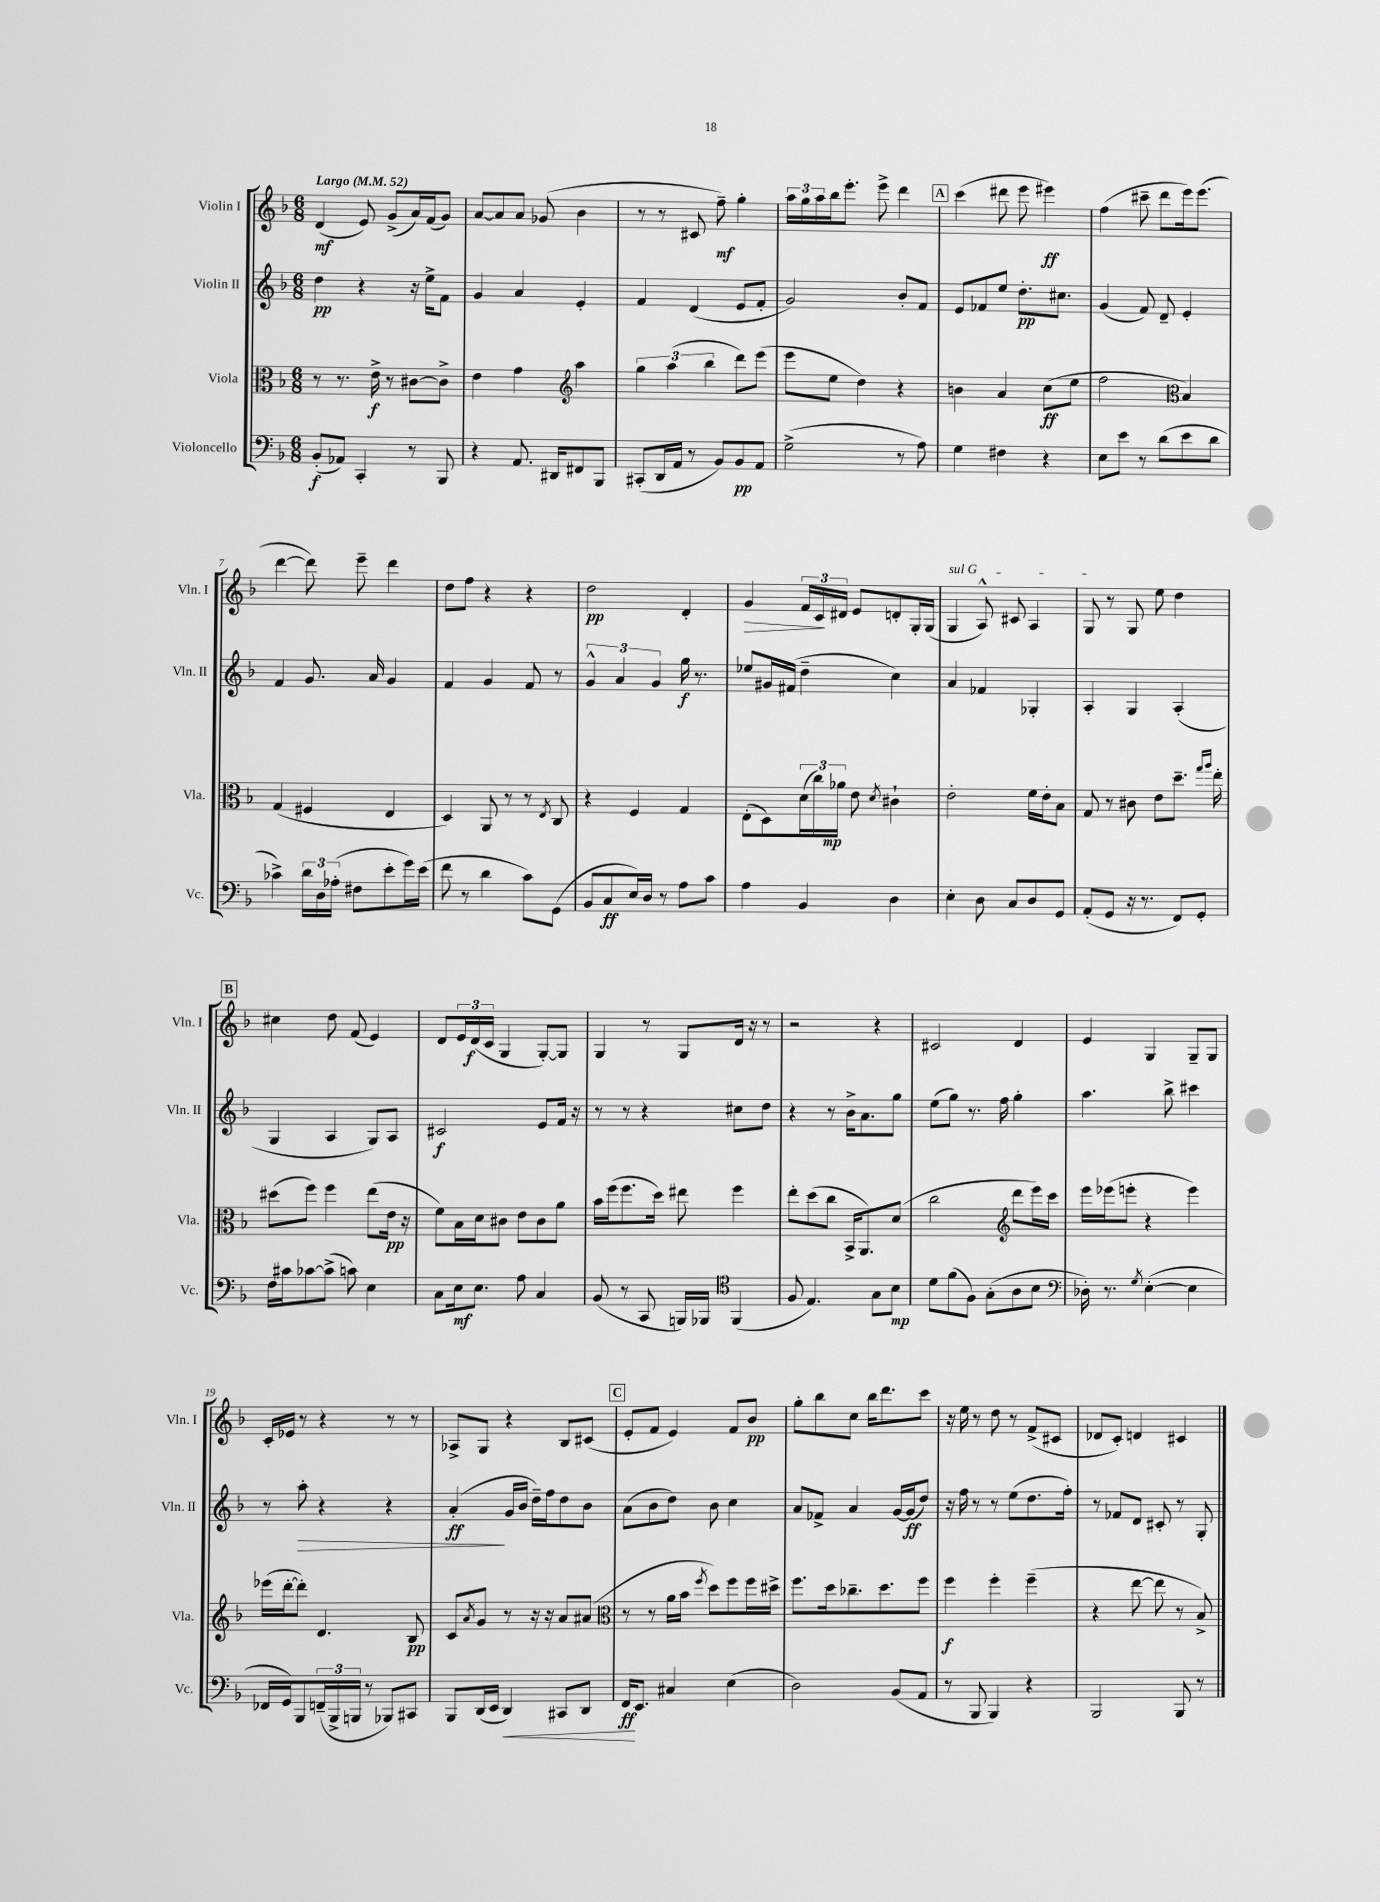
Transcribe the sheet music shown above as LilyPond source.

<<
\new StaffGroup <<
\new Staff = "s0" \with { instrumentName = "Violin I" shortInstrumentName = "Vln. I" } {
    \clef treble \key f \major \numericTimeSignature \time 6/8 \tempo "Largo" 4 = 52
    d'4\mf( e'8) g'8->( a'16) f'16( g'8) |
    a'8~ a'8 a'8 ges'8( bes'4 |
    r8 r8 cis'8 f''8--\mf) g''4-. |
    \tuplet 3/2 { a''16 g''16 a''16 } bes''16 e'''8.-. e'''8-> d'''4 |
    \mark \markup { \box "A" } c'''4( dis'''8 e'''8 eis'''4\ff) |
    f''4( cis'''8-- d'''8 e'''16) e'''8.( |
    d'''4~ d'''8) e'''8-- d'''4 |
    d''8 f''8 r4 r4 |
    d''2\pp d'4-. |
    g'4\> \tuplet 3/2 { f'16 c'16\! dis'16 } e'8 d'8-. g16-. g16( |
    \once \override TextSpanner.bound-details.left.text = \markup { \italic "sul G" } g4\startTextSpan a8-^) cis'8 a4 |
    g8\stopTextSpan r8 g8 e''8 d''4 |
    \mark \markup { \box "B" } cis''4 d''8 f'8( e'4) |
    d'8 \tuplet 3/2 { e'16 d'16\f( c'16 } g4 g8~-.) g8 |
    g4 r8 g8 d'16 r16 r8 |
    r2 r4 |
    cis'2 d'4 |
    e'4 g4 g8-- g8 |
    c'16-. ees'16 r8 r4 r8 r8 |
    aes8-> g8 r4 bes8 cis'8( |
    \mark \markup { \box "C" } e'8-. f'8 e'4) f'8 bes'8\pp |
    g''8-. bes''8 c''8 bes''16 d'''8. c'''8 |
    r16 e''16 r8 d''8 r8 f'8->( cis'8 |
    des'8 c'8-.) d'4 cis'4 \bar "|." |
}
\new Staff = "s1" \with { instrumentName = "Violin II" shortInstrumentName = "Vln. II" } {
    \clef treble \key f \major \numericTimeSignature \time 6/8
    d''4\pp r4 r16 e''16-> f'8 |
    g'4 a'4 e'4-. |
    f'4 d'4( e'8 f'8-. |
    g'2) bes'8-. f'8 |
    \mark \markup { \box "A" } e'8 fes'8 e''8 d''8.-.\pp cis''8. |
    g'4( f'8) d'8-- e'4-. |
    f'4 g'8. a'16 g'4 |
    f'4 g'4 f'8 r8 |
    \tuplet 3/2 { g'4-^ a'4 g'4 } g''16\f r8. |
    ees''8 gis'16 fis'16( d''4-- c''4) |
    a'4 fes'4 ges4-. |
    a4-. g4 a4-.( |
    \mark \markup { \box "B" } g4 a4 g8) a8 |
    cis'2\f e'8 f'16 r16 |
    r8 r8 r4 cis''8 d''8 |
    r4 r8 bes'16-> a'8. g''8 |
    e''8( g''8) r8. f''16 g''4-. |
    a''4. bes''8-> cis'''4 |
    r8 a''8-.\> r4 r4 |
    a'4-.\ff\!( g'16 bes'16 d''16--) f''16 d''8 bes'8 |
    \mark \markup { \box "C" } a'8( bes'8 d''8) bes'8 c''4 |
    a'8 fes'8-> a'4 g'16~ g'16\ff( d''8) |
    r16 f''16 r8 r8 e''8( d''8. f''16-.) |
    r8 fes'8 d'8 cis'8-. r8 g8-. \bar "|." |
}
\new Staff = "s2" \with { instrumentName = "Viola" shortInstrumentName = "Vla." } {
    \clef alto \key f \major \numericTimeSignature \time 6/8
    r8 r8. e'16->\f r8 cis'8~ cis'8-> |
    e'4 g'4 \clef treble a''4 |
    \tuplet 3/2 { g''4 a''4( bes''4 } d'''8) e'''8( |
    e'''8 e''8 d''4) r4 |
    \mark \markup { \box "A" } b'4 a'4 c''8\ff( e''8 |
    f''2 \clef alto bes4) |
    g4( fis4 e4 |
    d4) a,8 r8 r8 \acciaccatura { e8 } c8 |
    r4 f4 g4 |
    e8-.( d8) \tuplet 3/2 { d'16( c''16) aes'16\mp } e'8 \acciaccatura { d'8 } cis'4-! |
    e'2-. f'16 e'16-. bes8 |
    g8 r8 cis'8 e'8 d''8.-- \grace { g''16 a''16 } e''16-. |
    \mark \markup { \box "B" } dis''8( f''8) f''4 e''8( e'16\pp r16 |
    f'8) bes16 d'16 cis'8 e'8 cis'8 a'8 |
    bes'16 f''16( f''8. d''16) eis''8 f''4 |
    e''8-. d''8( c''8 bes,16-> a,8.) d'8( |
    c''2 \clef treble d'''8 e'''16) c'''16 |
    e'''16 ees'''16( e'''8-. r4 e'''4) |
    ees'''16( d'''16~-. d'''8-.) d'4. bes8\pp |
    c'8 \acciaccatura { a'8 } g'8 r8 r16 r16 a'8 ais'8( |
    \mark \markup { \box "C" } \clef alto r8 r8 a'16 bes'16 \acciaccatura { f''8 } d''8) f''8 f''16 dis''16-> |
    f''8. d''16 ces''8.-- d''8. f''8 |
    f''4\f f''4-. f''4--( |
    r4 e''8~ e''8 r8 bes8->) \bar "|." |
}
\new Staff = "s3" \with { instrumentName = "Violoncello" shortInstrumentName = "Vc." } {
    \clef bass \key f \major \numericTimeSignature \time 6/8
    bes,8-.\f( aes,8) c,4-. r8 bes,,8 |
    r4 a,8. dis,16 fis,8 bes,,8 |
    cis,8-.( d,16 a,16 r8 bes,8) bes,8\pp a,8 |
    g2->( r8 a8) |
    \mark \markup { \box "A" } g4 fis4 r4 |
    e8 e'8 r8 d'8( e'8 d'8 |
    ces'4->) \tuplet 3/2 { d'16 d16 aes16-.( } fis8 e'8-. g'16) e'16( |
    f'8 r8 d'4 c'8) g,8( |
    bes,8 c8\ff e16) d16 r8 a8 c'8 |
    a4 bes,4 d4 |
    e4-. d8 c8 d8 g,8 |
    a,8-.( g,8 r16 r8. f,8) g,8-. |
    \mark \markup { \box "B" } f16 cis'16 ces'8~ ces'8->( c'8) e4 |
    c8 e16\mf e8. a8 c4 |
    bes,8( r8 c,8 b,,16) bes,,16 \clef tenor f,4( |
    f8 e4.) g8 bes8\mp |
    d'8 f'8( f8) g8-.( a8 bes8 |
    \clef bass des16-.) r8. \acciaccatura { g8 } e4~-.( e4 |
    fes,16 g,16) bes,,8 \tuplet 3/2 { f,16--( bes,,16-> b,,16 } r8 bes,,8) cis,8 |
    bes,,8 d,16( e,16 d,4\<) cis,8 d,8 |
    \mark \markup { \box "C" } f,16\ff\! e,8. cis4 e4( |
    d2) bes,8( a,8 |
    r8 bes,,8 bes,,4) r4 |
    bes,,2 bes,,8 r8 \bar "|." |
}
>>
>>
